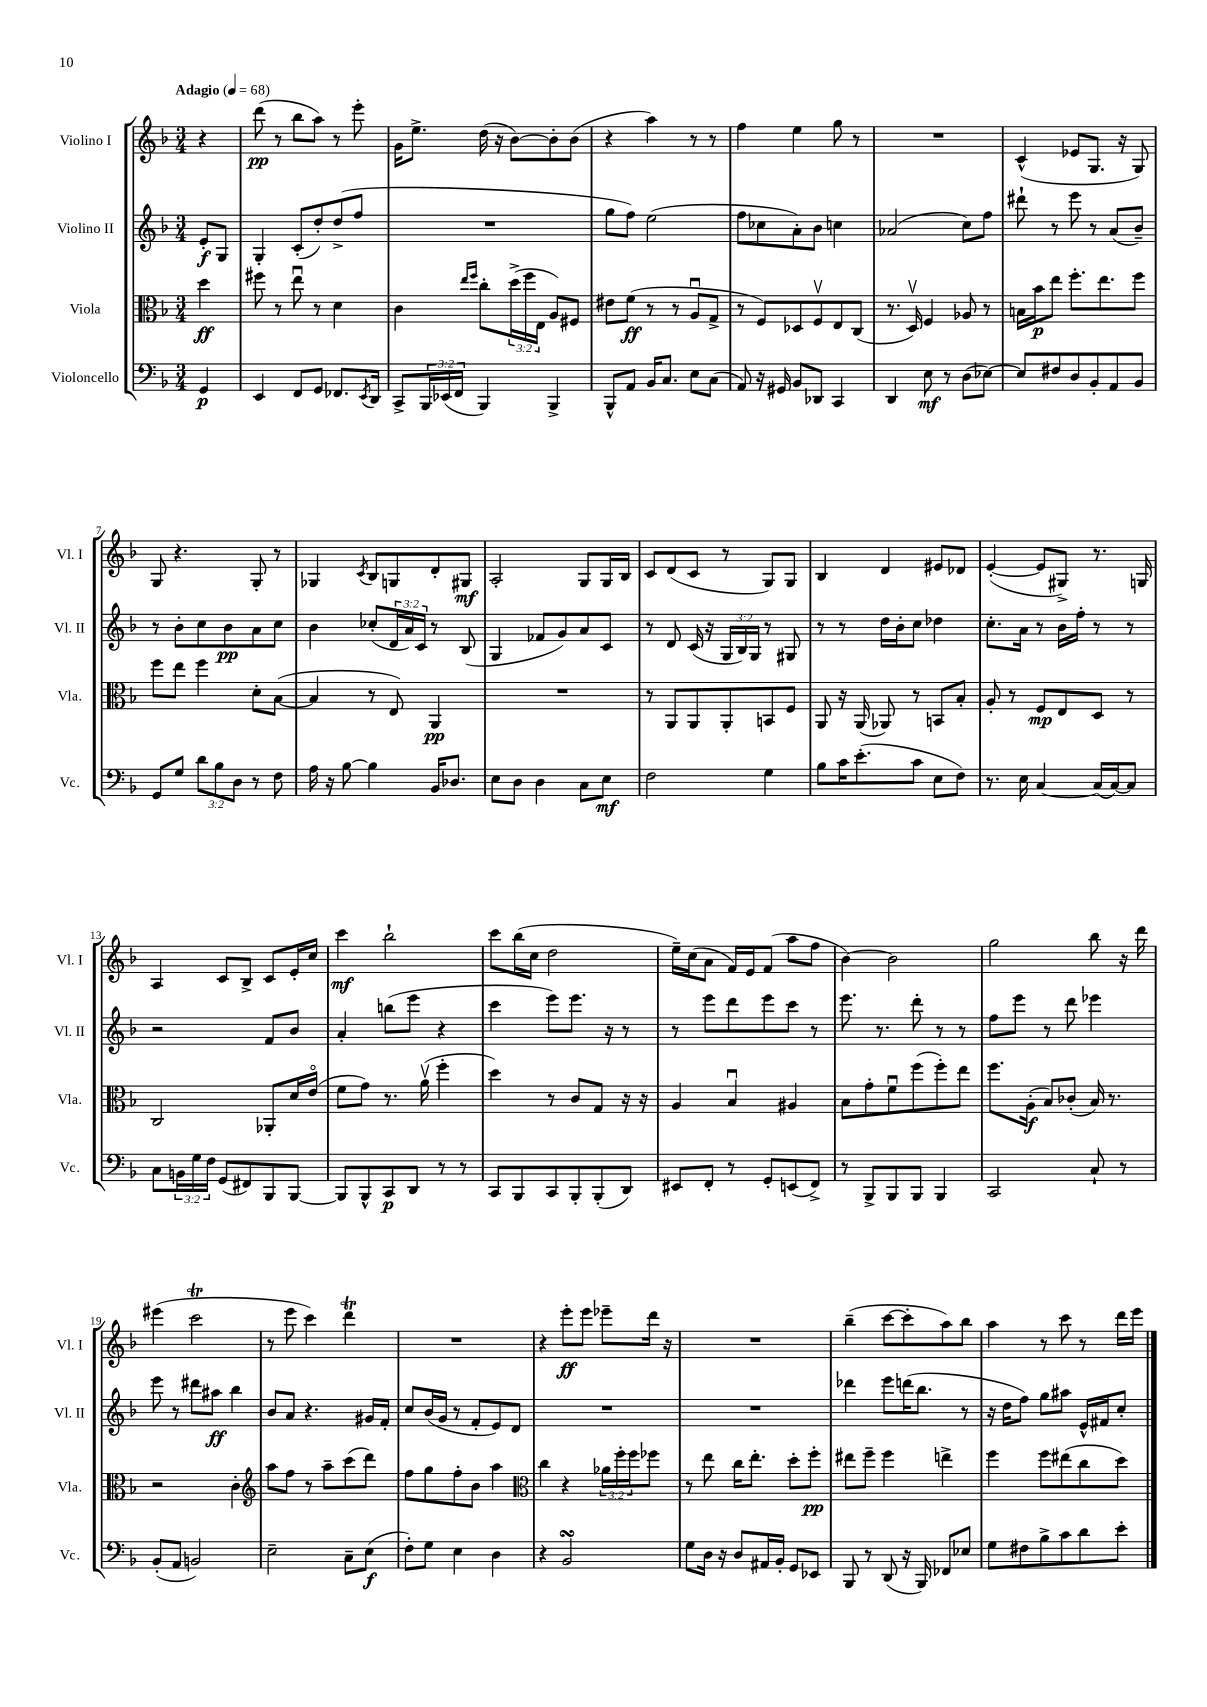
<<
\new StaffGroup <<
\new Staff = "s0" \with { instrumentName = "Violino I" shortInstrumentName = "Vl. I" } {
    \clef treble \key f \major \numericTimeSignature \time 3/4 \partial 4 \tempo "Adagio" 4 = 68
    r4 |
    d'''8\pp( r8 bes''8 a''8) r8 e'''8-. |
    g'16 e''8.-> d''16( r16 bes'8~) bes'8-. bes'8( |
    r4 a''4) r8 r8 |
    f''4 e''4 g''8 r8 |
    R2. |
    c'4-^( ees'8 g8. r16 g8) |
    g8 r4. g8-. r8 |
    ges4 \acciaccatura { c'8 } bes8 g8 d'8-. gis8\mf |
    a2-. g8 g16 bes16 |
    c'8 d'8( c'8 r8 g8) g8 |
    bes4 d'4 eis'8 des'8 |
    e'4~-.( e'8 gis8->) r8. g16 |
    a4 c'8 bes8-> c'8 e'16-. c''16 |
    c'''4\mf bes''2-! |
    c'''8 bes''16( c''16 d''2 |
    e''16--) c''16( a'8 f'16) e'16 f'8( a''8 f''8 |
    bes'4~) bes'2 |
    g''2 bes''8 r16 d'''16 |
    eis'''4( c'''2\trill |
    r8 e'''8 c'''4) d'''4\trill |
    R2. |
    r4 e'''8-.\ff e'''8 ees'''8-- d'''16 r16 |
    R2. |
    bes''4--( c'''8~ c'''8-. a''8) bes''8 |
    a''4 r8 c'''8 r8 d'''16 e'''16 \bar "|." |
}
\new Staff = "s1" \with { instrumentName = "Violino II" shortInstrumentName = "Vl. II" } {
    \clef treble \key f \major \numericTimeSignature \time 3/4 \override Staff.TupletNumber.text = #tuplet-number::calc-fraction-text \partial 4
    e'8-.\f g8 |
    g4-. c'8-.( d''8-.) d''8->( f''8 |
    R2. |
    g''8 f''8) e''2( |
    f''8 ces''8 a'8-.) bes'8 c''4 |
    aes'2( c''8) f''8 |
    dis'''8-! r8 e'''8 r8 a'8( bes'8--) |
    r8 bes'8-. c''8 bes'8\pp a'8 c''8 |
    bes'4 ces''8-.( \tuplet 3/2 { d'16 a'16) c'16 } r8 bes8( |
    g4 fes'8 g'8) a'8 c'8 |
    r8 d'8 c'16( r16 \tuplet 3/2 { g16 bes16) g16 } r8 gis8 |
    r8 r8 d''16 bes'16-. c''8 des''4 |
    c''8.-. a'16 r8 bes'16 f''16-. r8 r8 |
    r2 f'8 bes'8 |
    a'4-. b''8( e'''8 r4 |
    c'''4 e'''8) e'''8. r16 r8 |
    r8 e'''8 d'''8 e'''8 c'''8 r8 |
    e'''8. r8. d'''8-. r8 r8 |
    f''8 e'''8 r8 d'''8 ees'''4 |
    e'''8 r8 dis'''8 ais''8\ff bes''4 |
    bes'8 a'8 r4. gis'16 f'16-. |
    c''8 bes'16( g'16 r8 f'8-. e'8) d'8 |
    R2. |
    R2. |
    des'''4 e'''8 d'''16( bes''8. r8 |
    r16 d''16 f''8) g''8 ais''8 e'16-^ fis'16 c''8-. \bar "|." |
}
\new Staff = "s2" \with { instrumentName = "Viola" shortInstrumentName = "Vla." } {
    \clef alto \key f \major \numericTimeSignature \time 3/4 \override Staff.TupletNumber.text = #tuplet-number::calc-fraction-text \partial 4
    d''4\ff |
    fis''8 r8 e''8\downbow r8 d'4 |
    c'4 \grace { e''16 f''16 } c''8-. \tuplet 3/2 { d''16->( f''16 e16 } a8) fis8 |
    eis'8 f'8\ff( r8 r8 a8\downbow g8-> |
    r8 f8) des8 f8\upbow e8 c8( |
    r8. d16\upbow) f4 aes8 r8 |
    b16 bes'16\p e''8 f''8.-. e''8. f''8 |
    f''8 e''8 f''4 d'8-. bes8~( |
    bes4 r8 e8) a,4\pp |
    R2. |
    r8 a,8 a,8 a,8-. b,8 f8 |
    a,8 r16 a,16( aes,8) r8 b,8 bes8-. |
    a8-. r8 f8\mp e8 d8 r8 |
    c2 aes,8-. d'16 e'16\flageolet( |
    f'8 g'8) r8. a'16\upbow( f''4-. |
    d''4) r8 c'8 g8 r16 r16 |
    a4 bes4\downbow ais4 |
    bes8 g'8-. f'8\downbow f''8( f''8-.) e''8 |
    f''8. a16-.\f( bes8) ces'8-.( bes16) r8. |
    r2 c'4-. |
    \clef treble a''8 f''8 r8 a''8-- c'''8( d'''8) |
    f''8 g''8 f''8-. bes'8 a''4 |
    \clef alto c''4 r4 \tuplet 3/2 { aes'16 f''16-. f''16 } fes''8 |
    r8 e''8 c''16 e''8.-. d''8-. f''8-.\pp |
    eis''8 f''8-- f''4 e''4-> |
    f''4 f''8 eis''8( c''8 d''8) \bar "|." |
}
\new Staff = "s3" \with { instrumentName = "Violoncello" shortInstrumentName = "Vc." } {
    \clef bass \key f \major \numericTimeSignature \time 3/4 \override Staff.TupletNumber.text = #tuplet-number::calc-fraction-text \partial 4
    g,4\p |
    e,4 f,8 g,8 fes,8. \acciaccatura { e,8 } d,16 |
    c,8-> \tuplet 3/2 { bes,,16 ees,16( f,16 } bes,,4) bes,,4-> |
    bes,,8-^ a,8 bes,16 c8. e8 c8( |
    a,8) r16 gis,16 bes,8 des,8 c,4 |
    d,4 e8\mf r8 d8( ees8~) |
    ees8 fis8 d8 bes,8-. a,8 bes,8 |
    g,8 g8 \tuplet 3/2 { d'8 bes8 d8 } r8 f8 |
    a16 r16 bes8~ bes4 bes,16 des8. |
    e8 d8 d4 c8 e8\mf |
    f2 g4 |
    bes8 c'16 e'8.-.( c'8 e8 f8) |
    r8. e16 c4~ c16( c16~) c8 |
    c8 \tuplet 3/2 { b,16 g16 f16 } g,8( fis,8) bes,,8 bes,,8~ |
    bes,,8 bes,,8-^ c,8\p d,8 r8 r8 |
    c,8 bes,,8 c,8 bes,,8-. bes,,8-.( d,8) |
    eis,8 f,8-. r8 g,8-. e,8( f,8->) |
    r8 bes,,8-> bes,,8 bes,,8 bes,,4 |
    c,2 c8-! r8 |
    bes,8-.( a,8 b,2) |
    e2-- c8-- e8\f( |
    f8-.) g8 e4 d4 |
    r4 bes,2\turn |
    g8 d16 r16 d8 ais,16 bes,16-. g,8 ees,8 |
    bes,,8 r8 d,8( r16 bes,,16) fes,8 ees8 |
    g8 fis8 bes8-> c'8 d'8 e'8-. \bar "|." |
}
>>
>>
